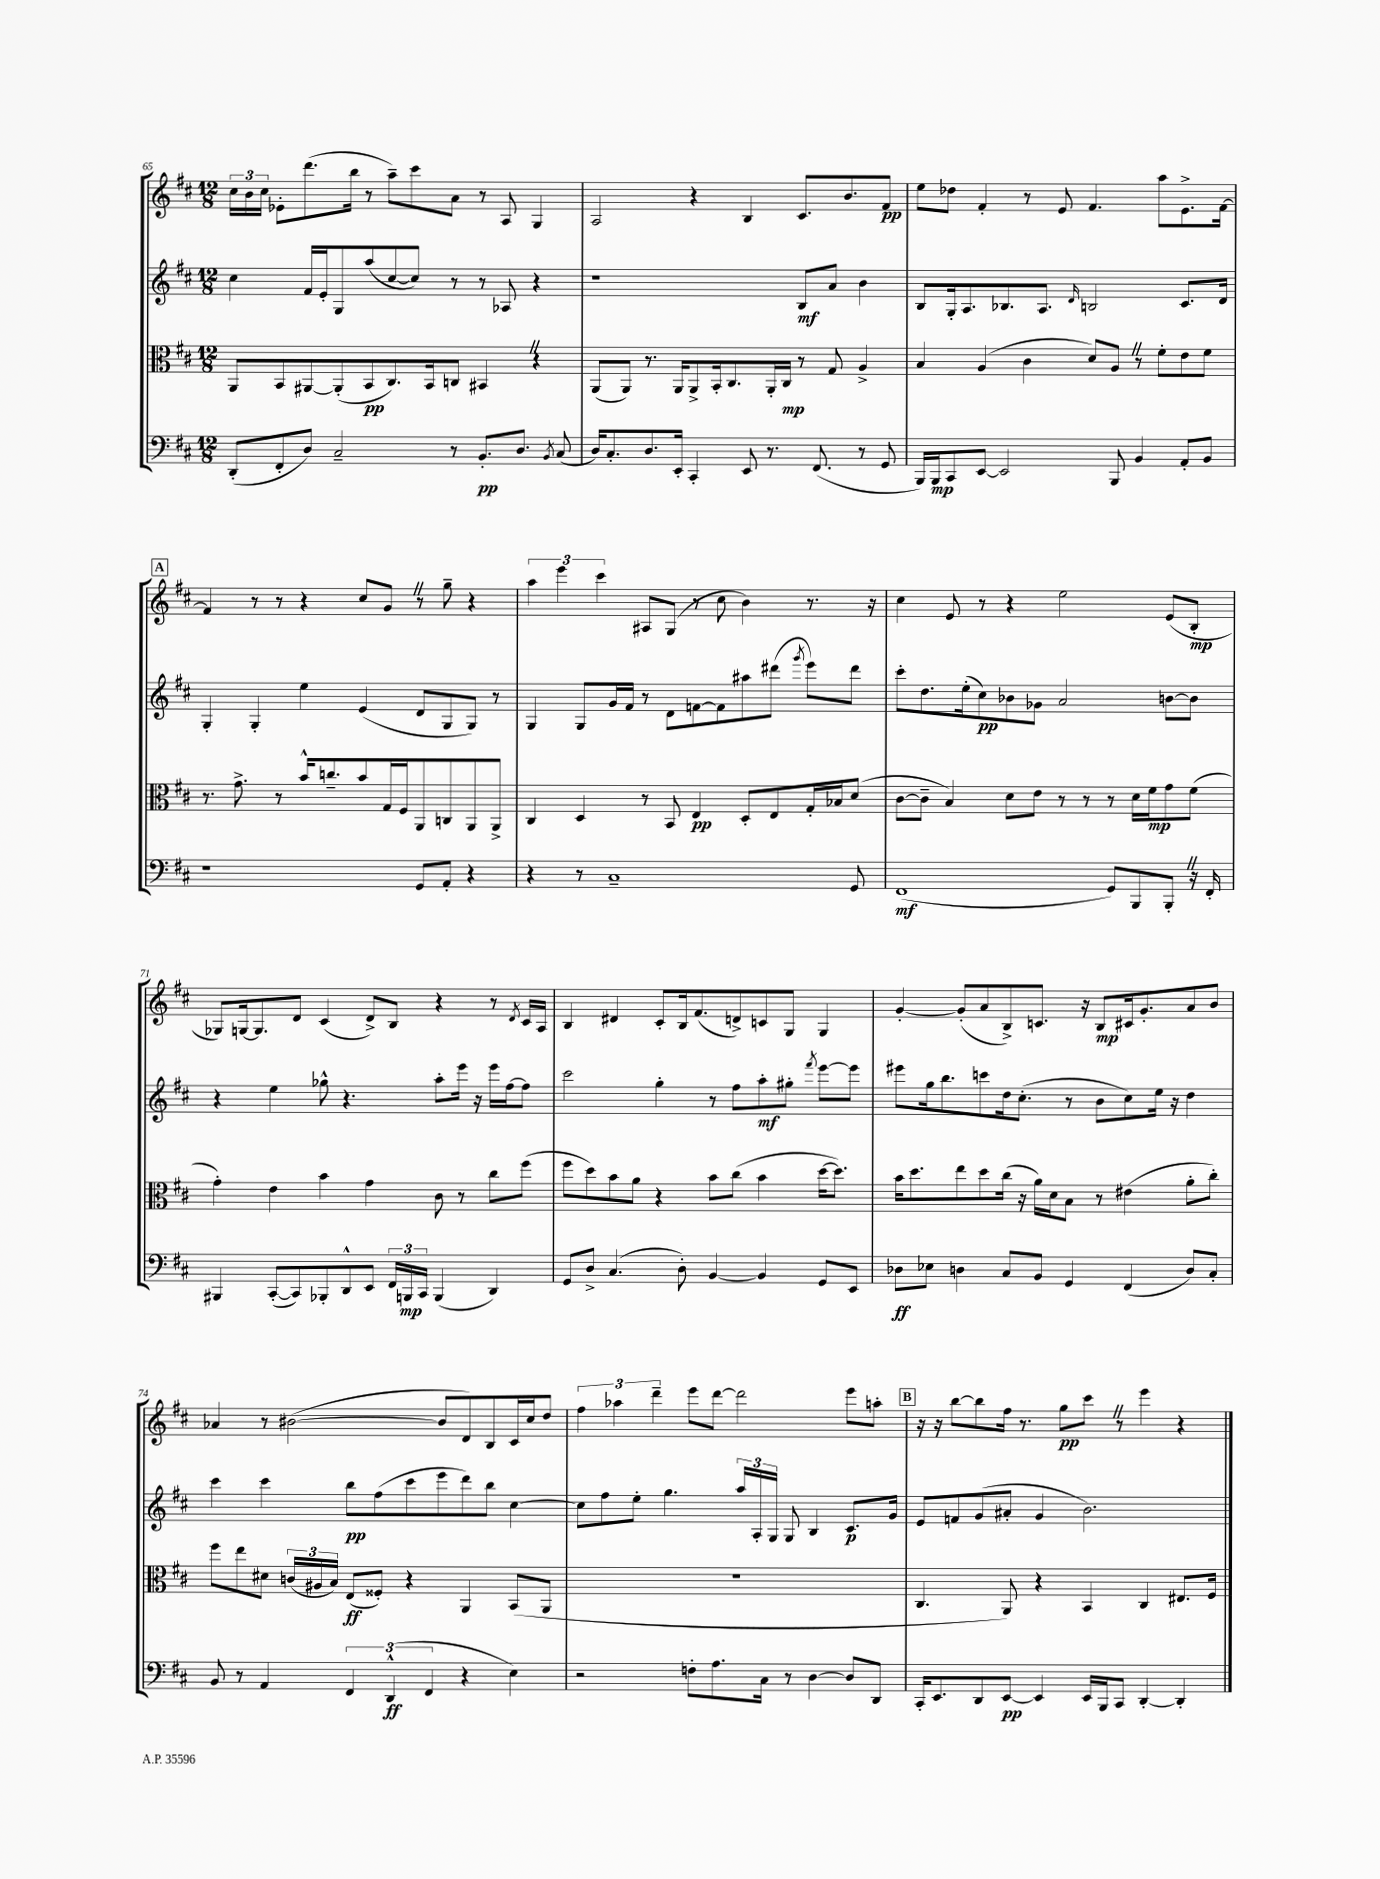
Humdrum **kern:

**kern	**kern	**kern	**kern
*staff4	*staff3	*staff2	*staff1
*clefF4	*clefC3	*clefG2	*clefG2
*k[f#c#]	*k[f#c#]	*k[f#c#]	*k[f#c#]
*M12/8	*M12/8	*M12/8	*M12/8
(8DD'	8AA	4cc#	24cc#
.	.	.	24b
.	.	.	24cc#
8FF#'	8BB	.	8e-'
8D)	[8AA#	16f#	(8.ddd
.	.	16e'	.
2C#~	(8AA#']	8G	.
.	.	.	16bb
.	8BB	(8aa	8r
.	8.C#)	[8cc#	8aa~)
.	.	8cc#])	8ccc#
.	16BB	.	.
8r	8C	8r	8a
8.BB'	4BB#	8r	8r
.	.	8A-	8A
8.D	.	.	.
.	4r	4r	4G
8qBB	.	.	.
(8C#	.	.	.
=	=	=	=
16D)	(8AA	1r	2A
8.C#'	.	.	.
.	8AA)	.	.
8.D	8.r	.	.
16EE'	16AA	.	.
4CC#'	8AA^	.	4r
.	16BB'	.	.
.	8.C#	.	.
8EE	.	.	4B
8.r	16AA'	.	.
.	16C#	.	.
.	8r	8B	8.c#
(8.FF#	.	.	.
.	8G	8a	.
.	.	.	8.b
8r	4A^	4b	.
8GG	.	.	8f#
=	=	=	=
16BBB)	4B	8B	8ee
16BBB	.	.	.
8CC#	.	16G'	8dd-
.	.	8.A	.
[8EE	(4A	.	4f#'
2EE]	.	8.B-	.
.	4c#	.	8r
.	.	8.A	.
.	.	.	8e
.	.	16qqd	.
.	8d)	2B	4.f#
8BBB	8A	.	.
4BB	8r	.	.
.	8f#'	.	8aa
8AA'	8e	8.c#	8.e^
8BB	8f#	.	.
.	.	16d	[16f#
=	=	=	=
1r	8.r	4G'	4f#]
.	8.g^	.	.
.	.	4G'	8r
.	8r	.	8r
.	16b^^	4ee	4r
.	8.cc~	.	.
.	8b	(4e	8cc#
.	16G	.	8g
.	16F#	.	.
8GG	8AA	8d	8r
8AA'	8C	8G	8gg~
4r	8AA	8G)	4r
.	8AA^	8r	.
=	=	=	=
4r	4C#	4G	6aa
.	.	.	6eee
8r	4D	8G	.
.	.	.	6ccc#
1C#~	.	16g	.
.	.	16f#	.
.	8r	8r	8A#
.	8BB	8d	(8G
.	4E	[8f	8r
.	.	8f]	8cc#
.	8D'	8aa#	4b)
.	8E	(8ddd#	.
.	.	8qggg	.
.	16G'	8eee)	8.r
.	16B-	.	.
8GG	(8d	8ddd#	.
.	.	.	16r
=	=	=	=
(1FF#	[8c#	8ccc#'	4cc#
.	8c#~]	8.dd	.
.	4B)	.	8e
.	.	(16ee'	.
.	.	8cc#)	8r
.	8d	8b-	4r
.	8e	8g-	.
.	8r	2a	2ee
.	8r	.	.
8GG)	8r	.	.
8BBB	16d	.	.
.	16f#	.	.
8BBB'	8g	[8b	(8e
16r	(8f#	8b]	8B'
16FF#'	.	.	.
=	=	=	=
4BBB#	4g')	4r	8G-)
.	.	.	[16G
.	.	.	8.G]
([8CC#'	4e	4ee	.
8CC#])	.	.	8d
8BBB-'	4b	8gg-^^	(4c#
8DD^^	.	4.r	.
8EE	4g	.	8d^)
24FF#	.	.	8B
24BBB	.	.	.
24CC#	.	.	.
(4BBB	8c#	8aa'	4r
.	8r	16eee	.
.	.	16r	.
4DD)	8cc#	16eee	8r
.	.	[16ff#	.
.	.	.	8qd
.	(8ff#	8ff#]	16c#
.	.	.	16A
=	=	=	=
8GG	8ff#	2ccc#	4B
8D^	8dd)	.	.
(4.C#	8b	.	4d#
.	8a	.	.
.	4r	4gg'	8c#'
8D')	.	.	16B
.	.	.	(8.f#
[4BB	8b	8r	.
.	(8cc#	8ff#	8d^)
4BB]	4b	8aa'	8c
.	.	8gg#'	8G
.	.	8qfff#	.
8GG	[16dd	[8eee	4G
.	8.dd])	.	.
8EE	.	8eee]	.
=	=	=	=
8D-	16b	8eee#	[4g'
.	8.dd	.	.
8E-	.	16gg	.
.	.	8.bb	.
4D	8ee	.	(8g']
.	8dd	8ccc	8a
8C#	(16cc#	16dd	8B^)
.	16r	(8.cc#'	.
8BB	16a)	.	8.c
.	16d	.	.
4GG	8B	8r	.
.	.	.	16r
.	8r	8b	8B
(4FF#	(4e#	8cc#)	16c#
.	.	.	8.g'
.	.	16ee	.
.	.	16r	.
8D)	8a'	4dd	8a
8C#'	8cc#')	.	8b
=	=	=	=
8BB	8ff#	4ccc#	4a-
8r	8ee	.	.
4AA	8d#	4ccc#	8r
.	(24c	.	([2b#
.	24A#	.	.
.	24B)	.	.
6FF#	(8E	8bb	.
.	8F##')	(8ff#	.
(6DD^^	.	.	.
.	4r	8ccc#	.
6FF#	.	.	.
.	.	8eee	8b#]
4r	4AA	8ddd)	8d)
.	.	8bb	8B
4E)	(8BB	[4cc#	16c#
.	.	.	16cc#
.	8AA	.	8dd
=	=	=	=
2r	1.r	8cc#]	6ff#
.	.	8ff#	.
.	.	.	6aa-
.	.	8ee'	.
.	.	.	6ddd~
.	.	4.gg	.
8F'	.	.	8eee
8.A	.	.	[8ddd
.	.	24aa	2ddd]
.	.	24A'	.
16C#	.	.	.
.	.	24G	.
8r	.	8G	.
[4D	.	4B	.
8D]	.	8.c#	8eee
8DD	.	.	8aa'
.	.	16g	.
=	=	=	=
16CC#'	4.C#	8e	16r
8.EE	.	.	16r
.	.	8f	[8bb
8DD	.	(8g	8bb]
[8EE	8AA)	8a#'	16ff#
.	.	.	8.r
4EE]	4r	4g	.
.	.	.	8gg
16EE	4BB	2.b)	8ccc#
16BBB	.	.	.
8CC#	.	.	8r
[4DD'	4C#	.	4eee
4DD']	8.E#	.	4r
.	16F#	.	.
==	==	==	==
*-	*-	*-	*-
